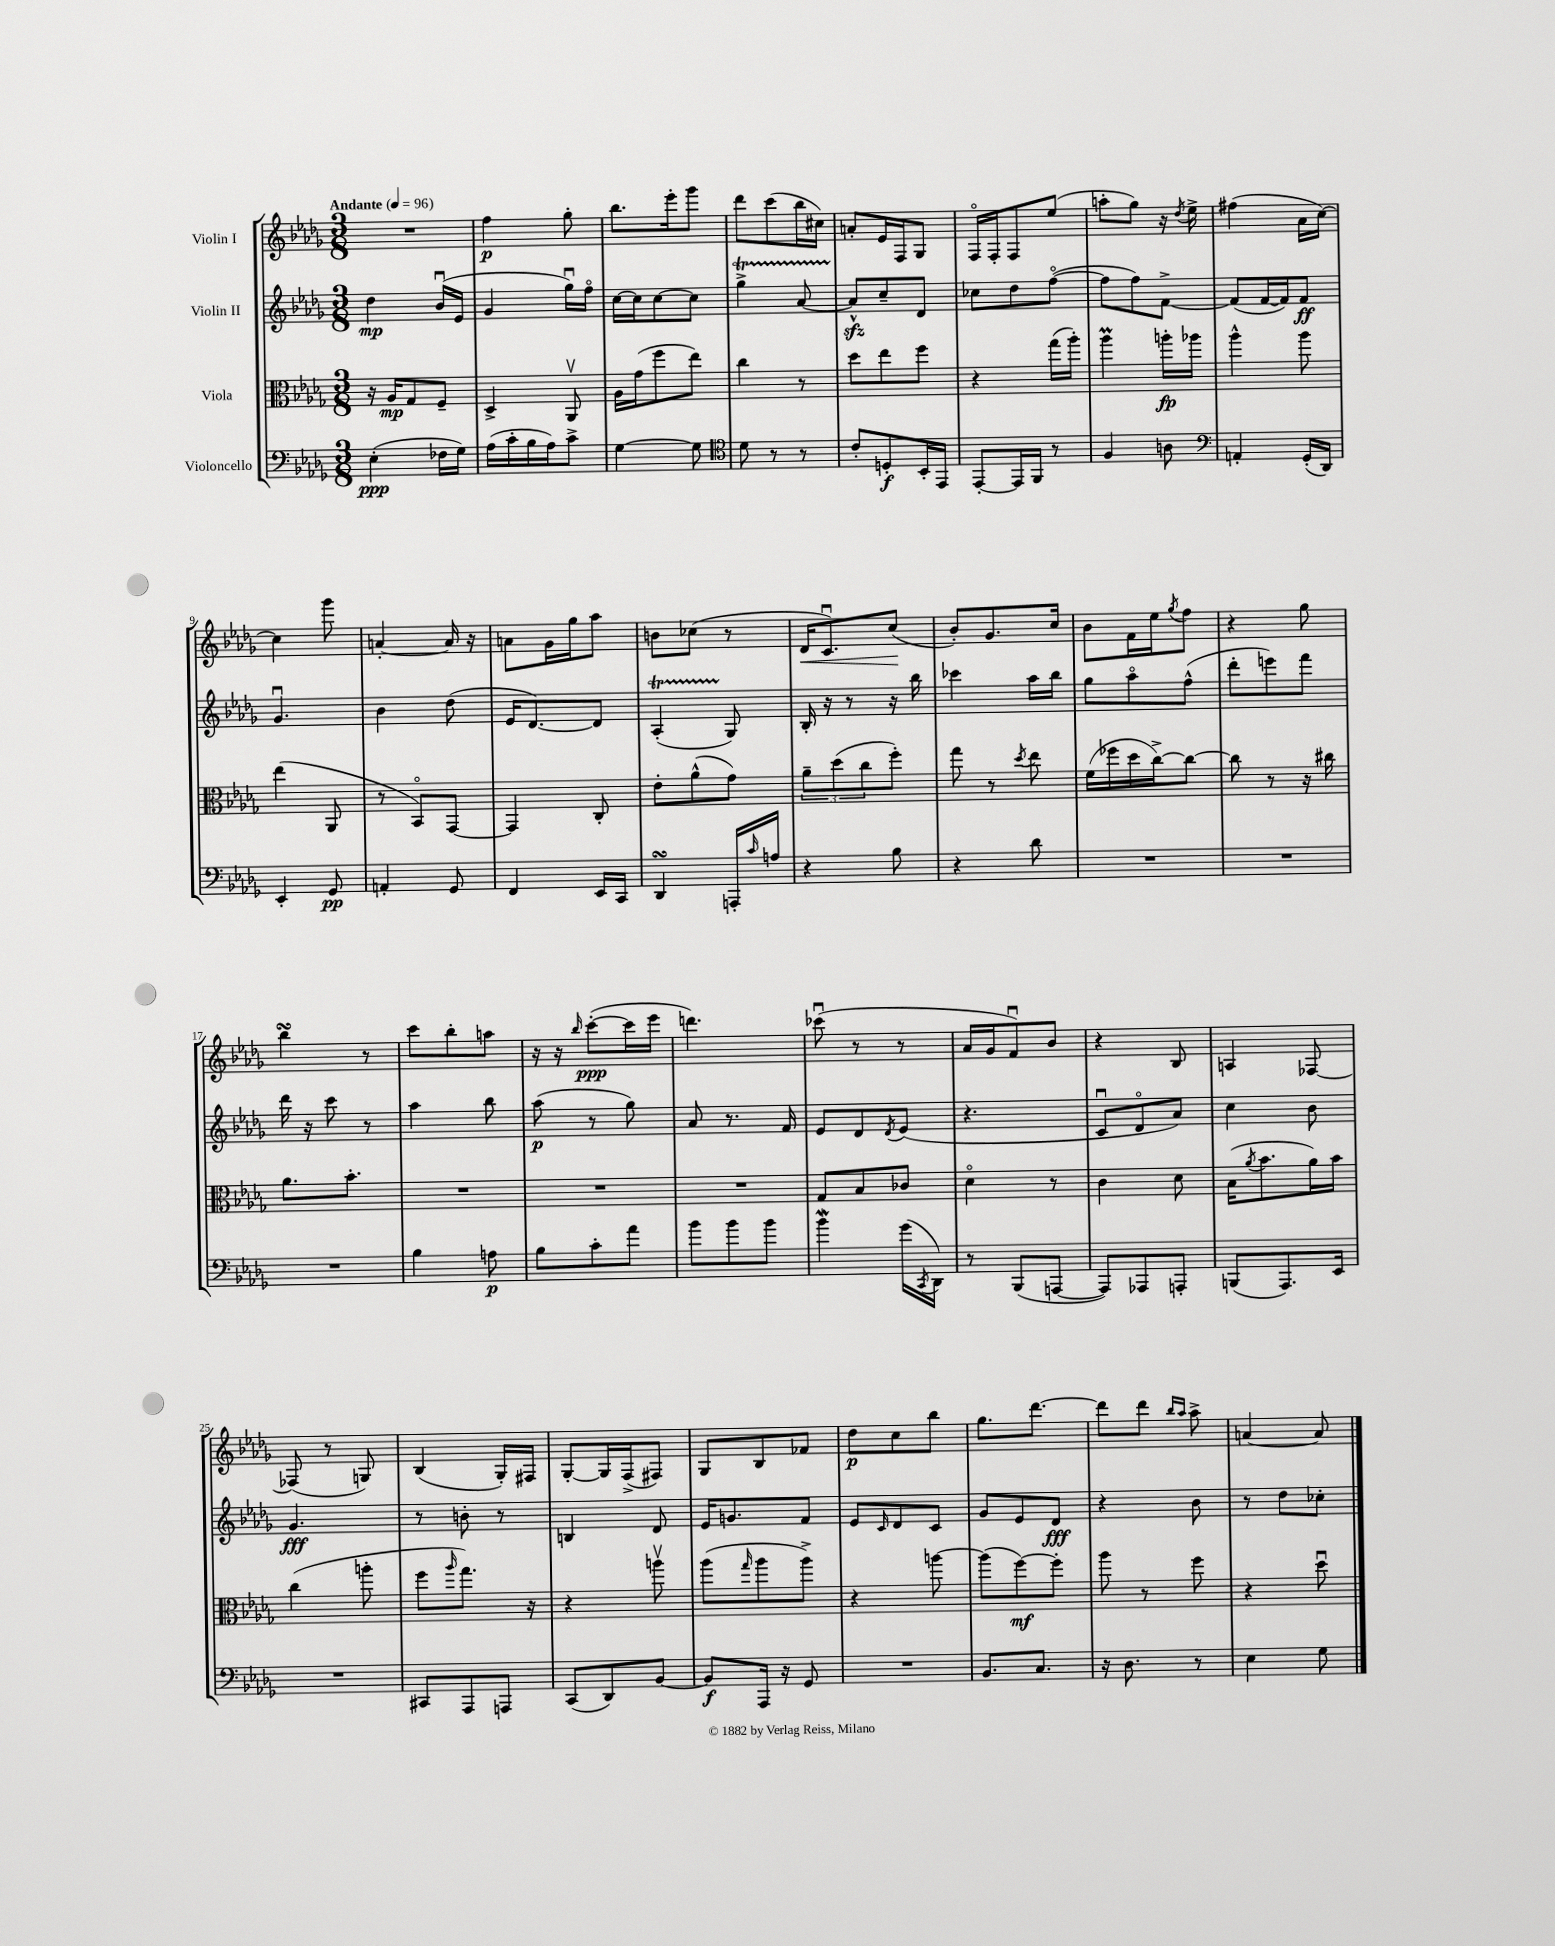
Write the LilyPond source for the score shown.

<<
\new StaffGroup <<
\new Staff = "s0" \with { instrumentName = "Violin I" } {
    \clef treble \key des \major \numericTimeSignature \time 3/8 \tempo "Andante" 4 = 96
    R4. |
    f''4\p ges''8-. |
    bes''8. ees'''16-. ges'''8 |
    des'''8 c'''8( bes''16 cis''16) |
    a'8-. ees'16 f16 ges8 |
    f16\flageolet f16-. f8 ees''8( |
    a''8-. ges''8) r16 \acciaccatura { des''8 } ees''16-> |
    fis''4( aes'16 c''16~) |
    c''4 ges'''8 |
    a'4~-. a'16 r16 |
    a'8 ges'16 ges''16 aes''8 |
    b'8 ces''8( r8 |
    des'16\< c'8.\downbow) c''8\!( |
    bes'8-.) ges'8. c''16 |
    bes'8 f'16 ees''16 \acciaccatura { ges''8 } f''8 |
    r4 ges''8 |
    bes''4\turn r8 |
    c'''8 bes''8-. a''8 |
    r16 r16 \grace { bes''16 } c'''8~-.\ppp( c'''16 ees'''16 |
    d'''4.) |
    ces'''8\downbow( r8 r8 |
    aes'16 ges'16 f'8\downbow) bes'8 |
    r4 bes8 |
    a4 fes8~ |
    fes8( r8 g8) |
    bes4( ges16-.) fis16 |
    ges8~-. ges16 f16->( fis8) |
    ges8 bes8 fes'8 |
    des''8\p c''8 bes''8 |
    ges''8. des'''8.~ |
    des'''8 des'''8 \grace { bes''16 aes''16 } aes''8-> |
    a'4~ a'8 \bar "|." |
}
\new Staff = "s1" \with { instrumentName = "Violin II" } {
    \clef treble \key des \major \numericTimeSignature \time 3/8
    des''4\mp bes'16\downbow( ees'16 |
    ges'4 ges''16\downbow) f''16\flageolet |
    c''16~ c''16 c''8~ c''8 |
    ges''4->\startTrillSpan aes'8~ |
    aes'8-^\stopTrillSpan\sfz c''8-- des'8 |
    ces''8 des''8 f''8~\flageolet( |
    f''8 f''8) f'8~-> |
    f'8( f'16~ f'16) f'8\ff |
    ges'4.\downbow |
    bes'4 des''8( |
    ees'16 des'8.~) des'8 |
    aes4-.\startTrillSpan( ges8\stopTrillSpan) |
    bes16-. r16 r8 r16 bes''16 |
    ces'''4 aes''16 bes''16 |
    ges''8 aes''8\flageolet f''8-^( |
    des'''8-. e'''8) f'''8 |
    des'''16 r16 c'''8 r8 |
    aes''4 bes''8 |
    aes''8\p( r8 ges''8) |
    aes'8 r8. f'16 |
    ees'8 des'8 \acciaccatura { des'8 } ees'8( |
    r4. |
    c'8\downbow des'8\flageolet aes'8) |
    c''4 bes'8 |
    ges'4.\fff |
    r8 b'8-. r8 |
    b4 des'8 |
    ees'16 g'8. f'8 |
    ees'8 \grace { c'16 } des'8 c'8 |
    ges'8 ees'8 des'8\fff |
    r4 bes'8 |
    r8 des''8 ces''8-. \bar "|." |
}
\new Staff = "s2" \with { instrumentName = "Viola" } {
    \clef alto \key des \major \numericTimeSignature \time 3/8
    r16 aes16\mp ges8 f8-- |
    des4-> aes,8\upbow |
    aes16 ges'16( f''8 ees''8) |
    c''4 r8 |
    des''8 ees''8 f''8 |
    r4 ges''16( aes''16-.) |
    aes''4\prall a''16-.\fp aes''16 |
    aes''4-^ aes''8 |
    ees''4( aes,8 |
    r8 bes,8\flageolet) ges,8~ |
    ges,4 c8-. |
    ees'8-. aes'8-^( ges'8) |
    \tuplet 3/2 { aes'8-- des''8( c''8 } f''8-.) |
    ges''8 r8 \acciaccatura { des''8 } ees''8 |
    f'16( fes''16 des''16 c''16~->) c''8~ |
    c''8 r8 r16 cis''16 |
    aes'8. bes'8.-. |
    R4. |
    R4. |
    R4. |
    ges8 bes8 ces'8 |
    des'4\flageolet r8 |
    c'4 des'8 |
    bes16( \acciaccatura { aes'8 } bes'8. aes'16) bes'16 |
    c''4( a''8-. |
    f''8 \grace { aes''16 } ges''8.) r16 |
    r4 a''8\upbow |
    aes''8( \grace { ges''16 } aes''8 aes''8->) |
    r4 a''8~ |
    a''8( f''8~\mf) f''8-. |
    aes''8 r8 f''8 |
    r4 des''8\downbow \bar "|." |
}
\new Staff = "s3" \with { instrumentName = "Violoncello" } {
    \clef bass \key des \major \numericTimeSignature \time 3/8
    ees4-.\ppp( fes16 ges16) |
    aes16( c'16-. bes16 aes16) c'8-> |
    ges4~ ges8 |
    \clef tenor des'8 r8 r8 |
    c'8-. d8-.\f bes,16-. ees,16 |
    ees,8~-. ees,16 f,16 r8 |
    f4 a8 |
    \clef bass a,4-. ges,16-.( des,16) |
    ees,4-. ges,8\pp |
    a,4-. ges,8 |
    f,4 ees,16 c,16 |
    des,4\turn a,,16-. \grace { c'16 } a16 |
    r4 bes8 |
    r4 des'8 |
    R4. |
    R4. |
    R4. |
    bes4 a8\p |
    bes8 c'8-. aes'8 |
    bes'8 bes'8 bes'8 |
    bes'4\mordent ges'16( \acciaccatura { c,8 } des,16) |
    r8 bes,,8( a,,8~ |
    a,,8) aes,,8 a,,8-. |
    b,,8( aes,,8.) ees,16 |
    R4. |
    cis,8 aes,,8 a,,8 |
    c,8( des,8) bes,8~ |
    bes,8\f aes,,16 r16 ges,8 |
    R4. |
    bes,8. c8. |
    r16 des8. r8 |
    ees4 ges8 \bar "|." |
}
>>
>>
